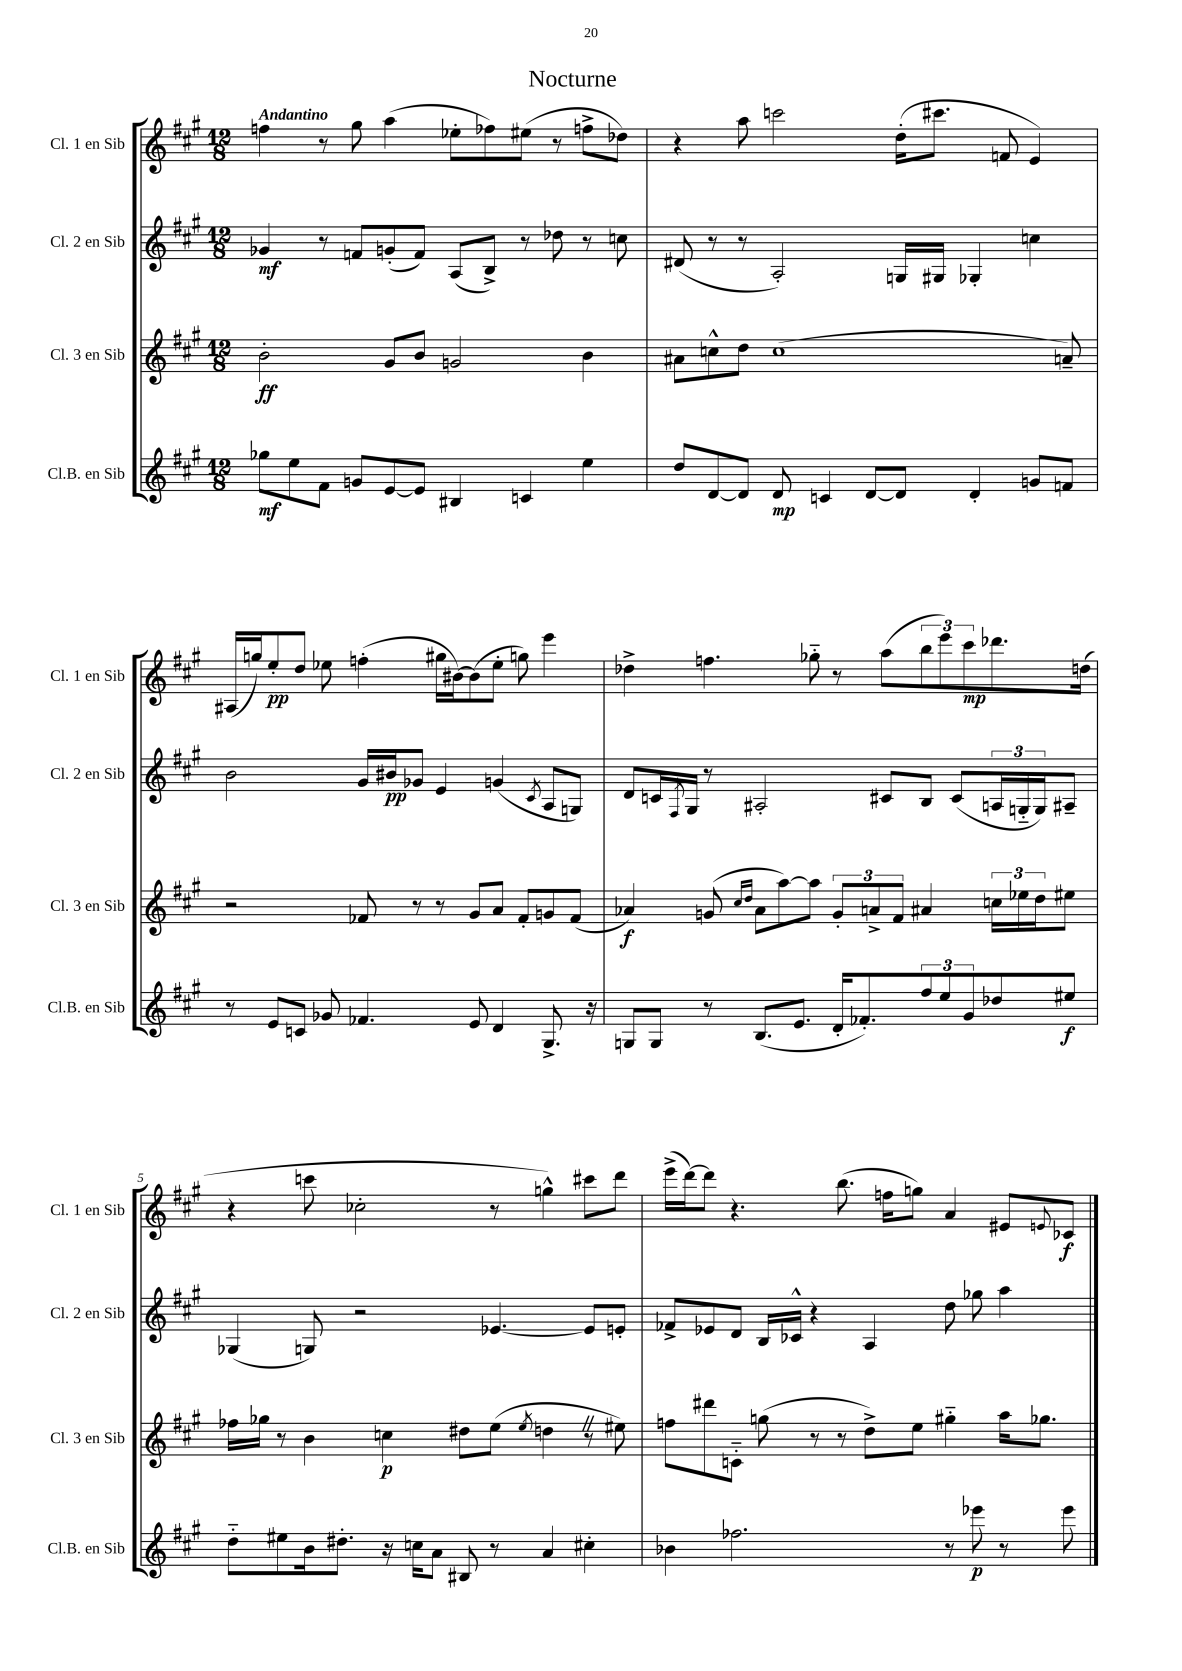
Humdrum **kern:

**kern	**kern	**kern	**kern
*staff4	*staff3	*staff2	*staff1
*clefG2	*clefG2	*clefG2	*clefG2
*k[f#c#g#]	*k[f#c#g#]	*k[f#c#g#]	*k[f#c#g#]
*M12/8	*M12/8	*M12/8	*M12/8
8gg-	2b'	4g-	4ff
8ee	.	.	.
8f#	.	8r	8r
8g	.	8f	8gg#
[8e	8g#	(8g'	(4aa
8e]	8b	8f)	.
4B#	2g	(8A	8ee-'
.	.	8B^)	8ff-)
4c	.	8r	(8ee#
.	.	8dd-	8r
4ee	4b	8r	8ff^
.	.	8cc	8dd-)
=	=	=	=
8dd	8a#	(8d#	4r
[8d	8cc^^	8r	.
8d]	8dd	8r	8aa
8d	(1cc	2A')	2ccc
4c	.	.	.
[8d	.	.	.
8d]	.	16G	(16dd'
.	.	16G#	8.ccc#
4d'	.	4G-'	.
.	.	.	8f
8g	.	4cc	4e)
8f	8a~)	.	.
=	=	=	=
8r	2r	2b	(16A#
.	.	.	16gg)
8e	.	.	8ee'
8c	.	.	8dd
8g-	.	.	8ee-
4.f-	8f-	16g#	(4ff'
.	.	16b#	.
.	8r	8g-	.
.	8r	4e	16gg#
.	.	.	[16b#)
8e	8g#	.	(8b#]
4d	8a	(4g	8ee-'
.	8f-'	.	8gg)
.	.	8qc#	.
8.G#^	8g	8A	4eee
.	(8f-	8G)	.
16r	.	.	.
=	=	=	=
8G	4a-)	8d	4dd-^
8G	.	16c	.
.	.	8qF#	.
.	.	16G#	.
8r	(8g	8r	4.ff
.	16qqcc#	.	.
.	16qqdd	.	.
(8.B	8a-	2A#'	.
.	[8aa)	.	.
8.e	.	.	.
.	8aa]	.	8gg-'~
16d'	12g'	.	8r
8.f-')	.	.	.
.	12a^	.	.
.	.	8c#	(8aa
.	12f#	.	.
12ff#	4a#	8B	12bb
12ee	.	.	12eee)
.	.	(8c#	.
12g#	.	.	12ccc#
8dd-	24cc	24A	8.ddd-
.	24ee-	24G'~	.
.	24dd	24G)	.
8ee#	8ee#	8A#~	.
.	.	.	(16dd
=	=	=	=
8dd'~	16ff-	(4G-	4r
.	16gg-	.	.
8ee#	8r	.	.
16b	4b	8G)	8ccc
8.dd#'	.	.	.
.	.	2r	2cc-'
16r	4cc	.	.
16cc	.	.	.
8a	.	.	.
8B#	8dd#	.	.
8r	(8ee	[4.e-	8r
.	8qee	.	.
4a	4dd	.	4gg^^)
4cc#'	8r	8e-]	8ccc#
.	8ee#)	8e'	8ddd
=	=	=	=
4b-	8ff	8f-^	(16eee^
.	.	.	[16ddd)
.	8ddd#	8e-	8ddd]
2.ff-	8c'~	8d	4.r
.	(8gg	16B	.
.	.	16c-^^	.
.	8r	4r	.
.	8r	.	(8.bb
.	8dd^)	4A	.
.	.	.	16ff
.	8ee	.	8gg)
8r	4gg#'~	8dd	4a
8eee-	.	8gg-	.
8r	16aa	4aa	8e#
.	8.gg-	.	.
.	.	.	8qqe
8eee-	.	.	8c-
==	==	==	==
*-	*-	*-	*-
